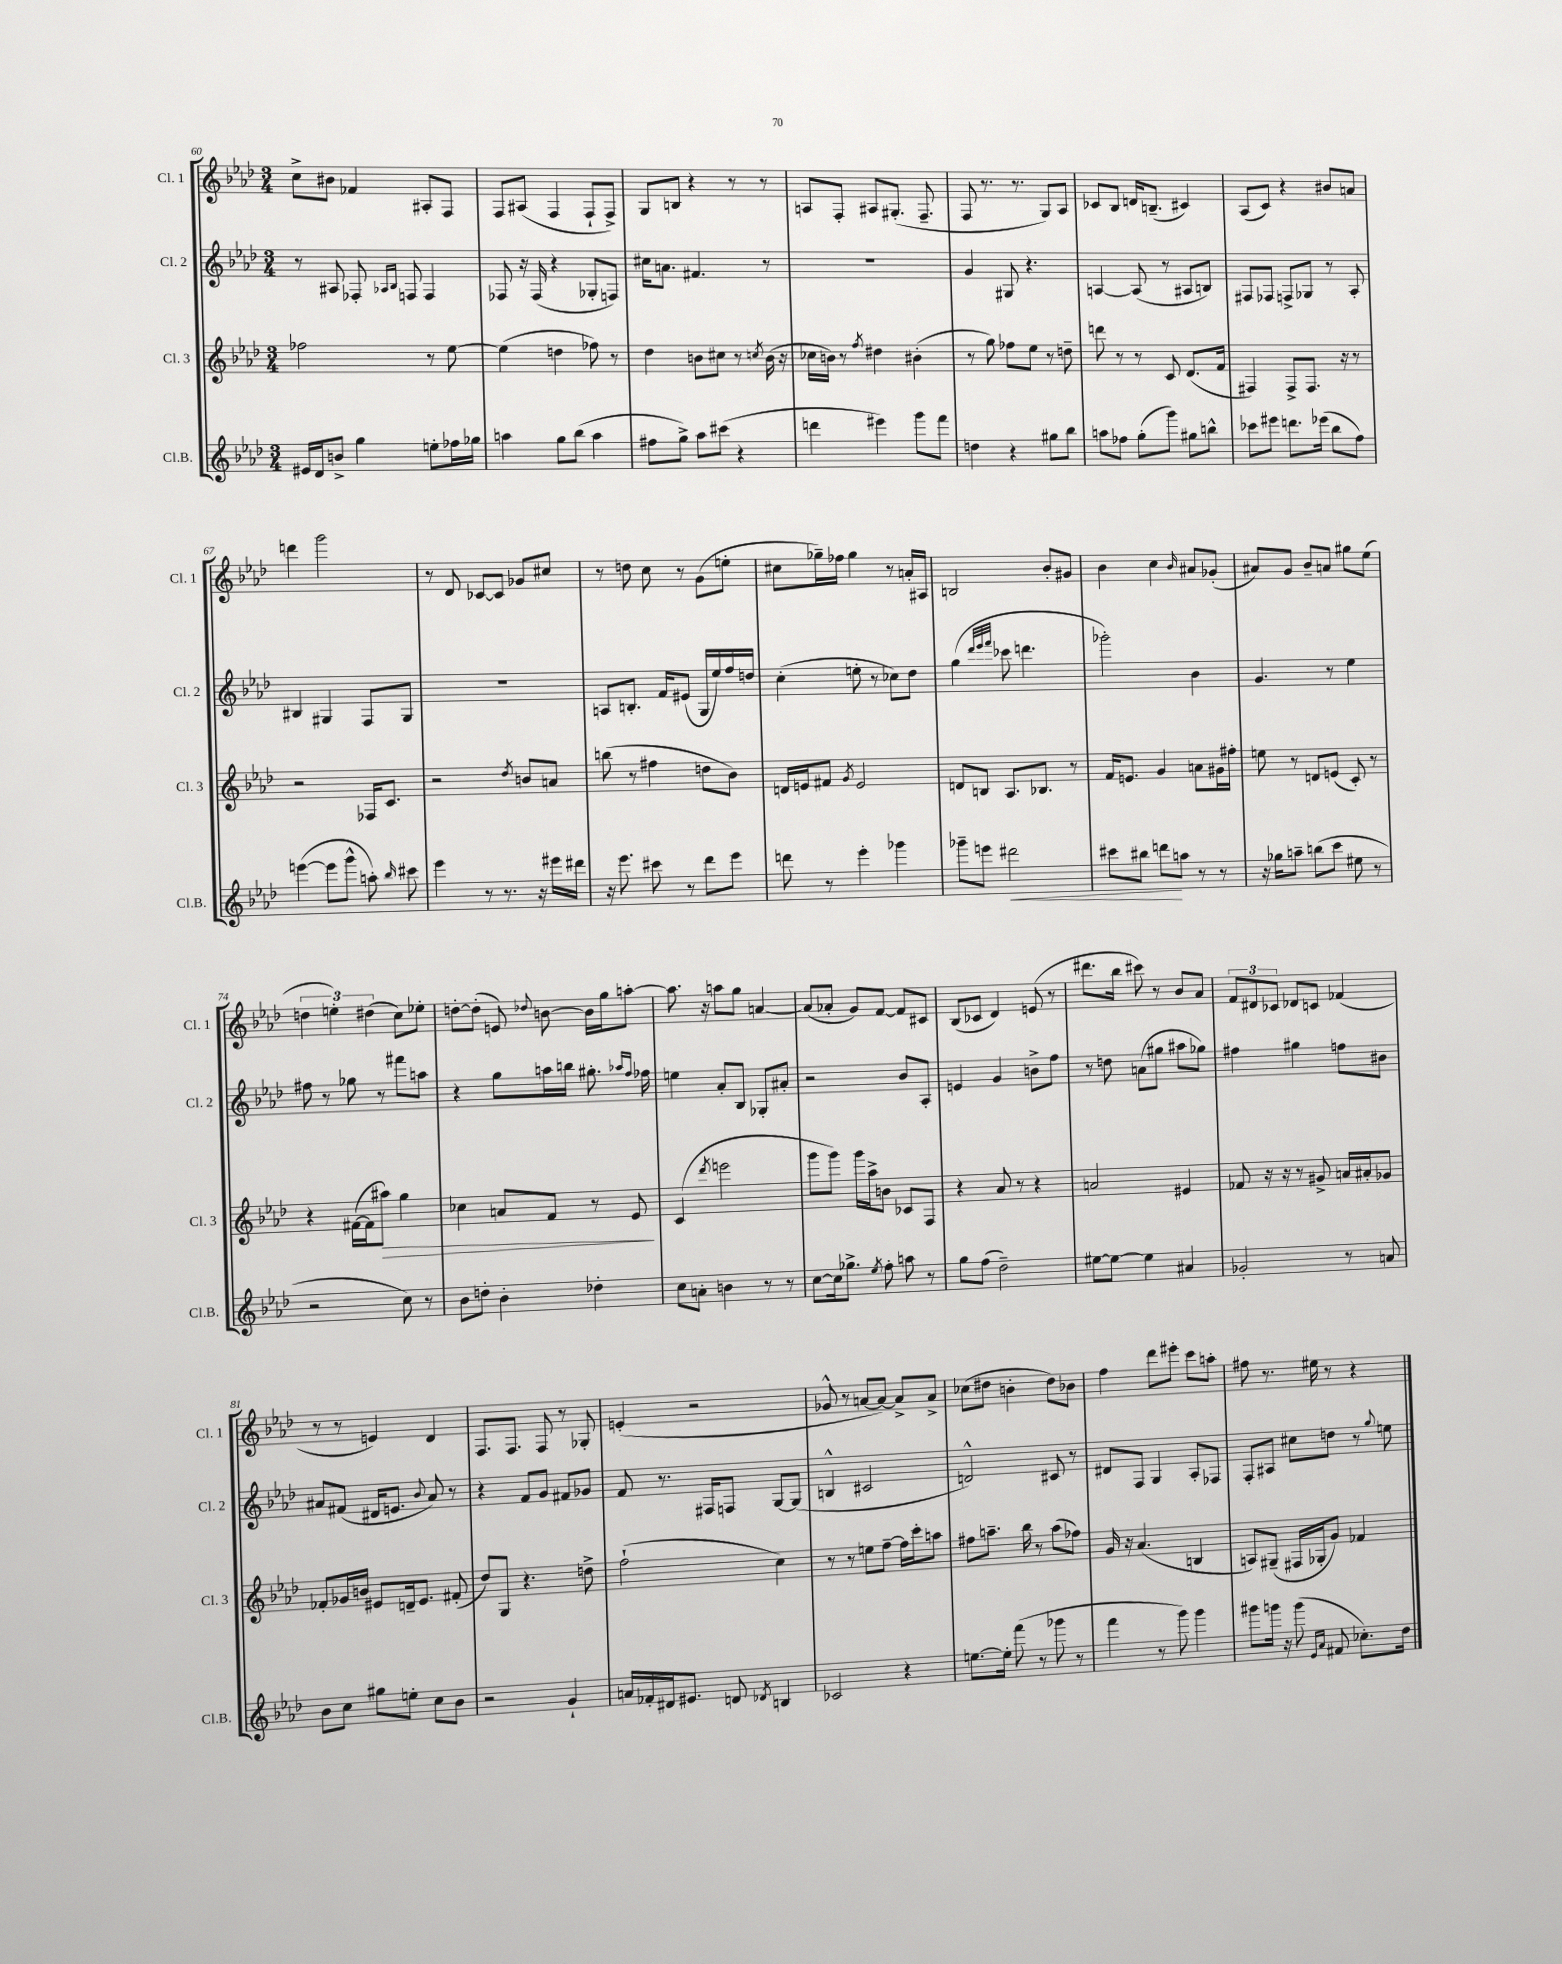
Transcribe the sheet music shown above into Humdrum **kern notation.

**kern	**kern	**kern	**kern
*staff4	*staff3	*staff2	*staff1
*clefG2	*clefG2	*clefG2	*clefG2
*k[b-e-a-d-]	*k[b-e-a-d-]	*k[b-e-a-d-]	*k[b-e-a-d-]
*M3/4	*M3/4	*M3/4	*M3/4
16e#/LL	2ff-\	8r	8cc^\L
16d-/J	.	.	.
8b^/J	.	8A#/	8b#\J
4gg\	.	8F-'/	4f-/
.	.	16qqA-/LL	.
.	.	16qqB-/JJ	.
.	.	8F/	.
8ee'\L	8r	4F/	8A#'/L
16ff-\L	[8ee-\	.	8F/J
16gg-\JJ	.	.	.
=	=	=	=
4aa\	(4ee-\]	8F-/	8F/L
.	.	16r	(8A#/J
.	.	(16F-/	.
8gg\L	4dd\	4r	4F/
(8bb-\J	.	.	.
4aa\	8ff-\)	8G-'/L	8F`/L
.	8r	8F/J)	8F^/J)
=	=	=	=
8ff#\L	4dd-\	16cc#\LK	8G/L
.	.	8.a\J	.
8gg^\J)	.	.	8B/J
8aa-\L	8b\L	4.f#/	4r
(8ccc#\J	8cc#\J	.	.
4r	8r	.	8r
.	8qcc/	.	.
.	(16b\	8r	8r
.	16r	.	.
=	=	=	=
4ddd\	16cc-\LL	2.r	8A/L
.	16b\JJ)	.	.
.	8r	.	8F'/J
.	8qff/	.	.
4eee#\)	4dd#\	.	8A#/L
.	.	.	(8.G#'/J
8ggg\L	(4b#'\	.	.
.	.	.	8.F~/
8fff\J	.	.	.
=	=	=	=
4dd\	8r	4g/	8F/
.	8gg\)	.	8.r
4r	8ff-\L	8G#/	.
.	.	.	8.r
.	8ee-\J	4.r	.
8gg#\L	8r	.	8G/L)
8bb-\J	8dd~\	.	8A-/J
=	=	=	=
8aa\L	8ddd\	[4A/	8c-/L
8ff-\J	8r	.	8B-/J
(8gg'\L	8r	(8A/]	16d/LK
.	.	.	(8.B~/J
8ggg\J)	8c/	8r	.
8gg#\L	(8.d-/L	8A#/L	4c#/)
8bb^^\J	.	8B/J)	.
.	16f/Jk	.	.
=	=	=	=
8ccc-\L	4F#/)	8F#/L	(8A-/L
8eee#\J	.	8F-/J	8c/J)
8.ddd\L	8F#^/L	8F^/L	4r
.	8.F#/J	8G-/J	.
(16eee-\Jk	.	.	.
8bb-\L	.	8r	8b#/L
.	16r	.	.
8ff\J)	8r	8A-'/	8a/J
=	=	=	=
([4eee\	2r	4B#/	4ddd\
8eee\]L	.	4G#/	2ggg\
8ggg^^\J	.	.	.
8aa'\)	16F-/LK	8F/L	.
.	8.c/J	.	.
16qqbb-/	.	.	.
8ccc#\	.	8G#/J	.
=	=	=	=
4eee-\	2r	2.r	8r
.	.	.	8d-/
8r	.	.	[8c-/L
8.r	.	.	8c-/]J
.	8qdd-/	.	.
.	8b/L	.	8g-/L
16r	.	.	.
16eee#\LL	8a/J	.	8cc#/J
16ddd#\JJ	.	.	.
=	=	=	=
16r	(8bb\	8A/L	8r
8.eee-\	.	.	.
.	8r	8.B'/J	8dd\
8ccc#\	4ff#\	.	8cc\
.	.	16f/LK	.
8r	.	(8e#/J	8r
8ddd-\L	8dd\L	16G/LL	(8g\L
.	.	16ee-/)	.
8eee-\J	8b-\J)	16ff/	8ee'\J
.	.	16dd/JJ	.
=	=	=	=
8ddd\	16d/LL	(4cc'\	8cc#\L
.	16e/J	.	.
8r	8f#/J	.	16gg-~\L)
.	.	.	16ff-\JJ
.	8qg/	.	.
4eee-'\	2e/	8ee'\	4gg-\
.	.	8r	.
4ggg-\	.	8cc-\L)	8r
.	.	8dd-\J	16a'/LL
.	.	.	16A#/JJ
=	=	=	=
8ggg-~\L	8d/L	(4gg\	2B/
8eee\J	8B/J	.	.
.	.	32qqddd-/LLL	.
.	.	32qqeee-/	.
.	.	32qqfff/JJJ	.
2ddd#\	8.A-/L	8ccc-\	.
.	.	4.ddd\	.
.	8.B-/J	.	.
.	.	.	8b-'/L
.	8r	.	8g#/J
=	=	=	=
8ccc#\L	16f/LK	2ggg-'\)	4b-\
.	8.e/J	.	.
8bb#\J	.	.	.
8ddd\L	4g/	.	4cc\
8aa\J	.	.	.
.	.	.	16qqb-/
8r	8a\L	4b-\	8a#/L
8r	16g#\L	.	(8g-'/J
.	16ff#'\JJ	.	.
=	=	=	=
16r	8ee\	4.g/	8a#/L)
16gg-\LK	.	.	.
8aa~\J	8r	.	8g/J
(8bb\L	8d/L	.	8b-~/L
8ccc\J	(8e/J	8r	8a/J
8ee#\	8c'/)	4ee-\	8gg#\L
8r	8r	.	(8ee-\J
=	=	=	=
2r	4r	8ff#\	6dd\
.	.	8r	.
.	.	.	6ee'\)
.	([16f#\LL	8gg-\	.
.	16f#\]J	.	.
.	.	.	(6dd#\
.	8aa#\J)	8r	.
8cc\)	4gg\	8fff#\L	8cc\L)
8r	.	8aa\J	8ee-'\J
=	=	=	=
8b-\L	4cc-\	4r	[8dd'\L
8dd'\J	.	.	(8dd'\]J
4b-'\	8a/L	8gg\L	8e/)
.	.	.	8qqdd-/
.	8f/J	16aa\L	[8b\
.	.	16bb\JJ	.
4dd-'\	8r	8.gg#'\	16b\]LL
.	.	.	16gg\J
.	8e-/	.	[8aa'\J
.	.	16qqaa-/LL	.
.	.	16qqff/JJ	.
.	.	16ff-\	.
=	=	=	=
8cc\L	(4c/	4ee\	8.aa\]
8a'\J	.	.	.
.	.	.	16r
.	8qddd-/	.	.
4b\	2eee\	8a-'/L	8aa\L
.	.	8B-/J	8gg\J
8r	.	8G-'/L	[4a/
8r	.	8a#'/J	.
=	=	=	=
[8cc\L	8ggg\L	2r	(8a/]L
16cc\]k	8ggg\J)	.	8a-'/J
8.gg-^\J	.	.	.
.	16ggg\LL	.	8g/L)
.	16aa-^\J	.	.
8qee-/	.	.	.
8ff'\	8b\J	.	[8f/J
8aa\	8c-/L	8b-/L	8f/]L
8r	8F/J	8A-'/J	8c#/J
=	=	=	=
8gg\L	4r	4e/	(8B-/L
(8ff\J	.	.	8c-/J
2dd-~\)	8a-/	4g/	4d-/)
.	8r	.	.
.	4r	8b^\L	(8e/
.	.	8ff\J	8r
=	=	=	=
[8ee#\L	2a/	8r	8.ddd#\L
8ee#\_J	.	8dd\	.
.	.	.	16bb-\Jk
4ee#\]	.	(8a\L	8ccc#\)
.	.	8gg#\J	8r
4a#/	4e#/	8aa#\L	8b-/L
.	.	8gg-\J)	8a-/J
=	=	=	=
2g-'/	8f-/	4ff#\	12f/L
.	.	.	12d#/
.	16r	.	.
.	.	.	12c-/J
.	16r	.	.
.	8r	4gg#\	8d-/L
.	8g#^/	.	8c/J
8r	16a/LL	8ff\L	(4f-/
.	16a#'/J	.	.
8a/	8g-/J	8b#\J	.
=	=	=	=
8b-\L	8f-'/L	8a#/L	8r
8cc\J	16g-/L	(8f#/J	8r
.	16b/JJ	.	.
8gg#\L	8e#/L	16d#/LK	4e/)
.	.	8.e/J	.
8ee'\J	16d~/k	.	.
.	8.e#/J	.	.
.	.	8qqb-/	.
8cc\L	.	8a#/)	4d-/
8b-\J	(8f#'/	8r	.
=	=	=	=
2r	8dd-/L)	4r	8.F/L
.	8G/J	.	.
.	.	.	8.F/J
.	4.r	8f/L	.
.	.	8g/J	8F/
4g`/	.	8f#/L	8r
.	8dd^\	8g-/J	8G-'/
=	=	=	=
16a/LL	(2ff`\	8f/	(4e'/
16f-'/	.	.	.
16d#/J	.	8.r	.
8.e#/J	.	.	.
.	.	.	2r
.	.	16F#/LK	.
8d/	.	8F/J	.
8qd-/	.	.	.
4B/	4cc\)	[8G/L	.
.	.	(8G/]J	.
=	=	=	=
2c-/	8r	4B^^/	8g-^^/
.	8r	.	8r
.	8ee\L	2c#/	[8a/L
.	[8ff~\J	.	8a/_J)
4r	16ff\]LL	.	8a^/]L
.	16ccc'\J	.	.
.	8aa\J	.	8a^/J
=	=	=	=
[8.ee\L	8ff#\L	2d^^/)	(8cc-\L
.	8.aa~\J	.	8dd#\J
16ee'\]Jk	.	.	.
(8fff\	.	.	4b'\
.	16bb-\	.	.
8r	8r	.	.
8ggg-\	(8aa\L	8c#/	8dd#\L)
8r	8ff-\J)	8r	8b-\J
=	=	=	=
4fff\	16g/	8d#/L	4ff\
.	16r	.	.
.	(4.a-/	8F/J	.
8r	.	4G/	8ddd-\L
8ggg\)	.	.	8eee#'\J
4ggg\	4B/	8A-'/L	8ccc\L
.	.	8F-/J	8aa'\J
=	=	=	=
8ggg#\L	8A/L)	8F'/L	8ff#\
16ggg\Jk	(8G#~/J	8A#/J	8.r
16r	.	.	.
(8ggg\	16F#/LL	8cc#\L	.
.	16G-'/J	.	16ee#\
16qqe-/LL	.	.	.
16qqa-/JJ	.	.	.
8f#/	8g/J)	8dd\J	8r
8.cc-'\L)	4f-/	8r	4r
.	.	8qqgg/	.
.	.	8ee\	.
16dd-\Jk	.	.	.
==	==	==	==
*-	*-	*-	*-
